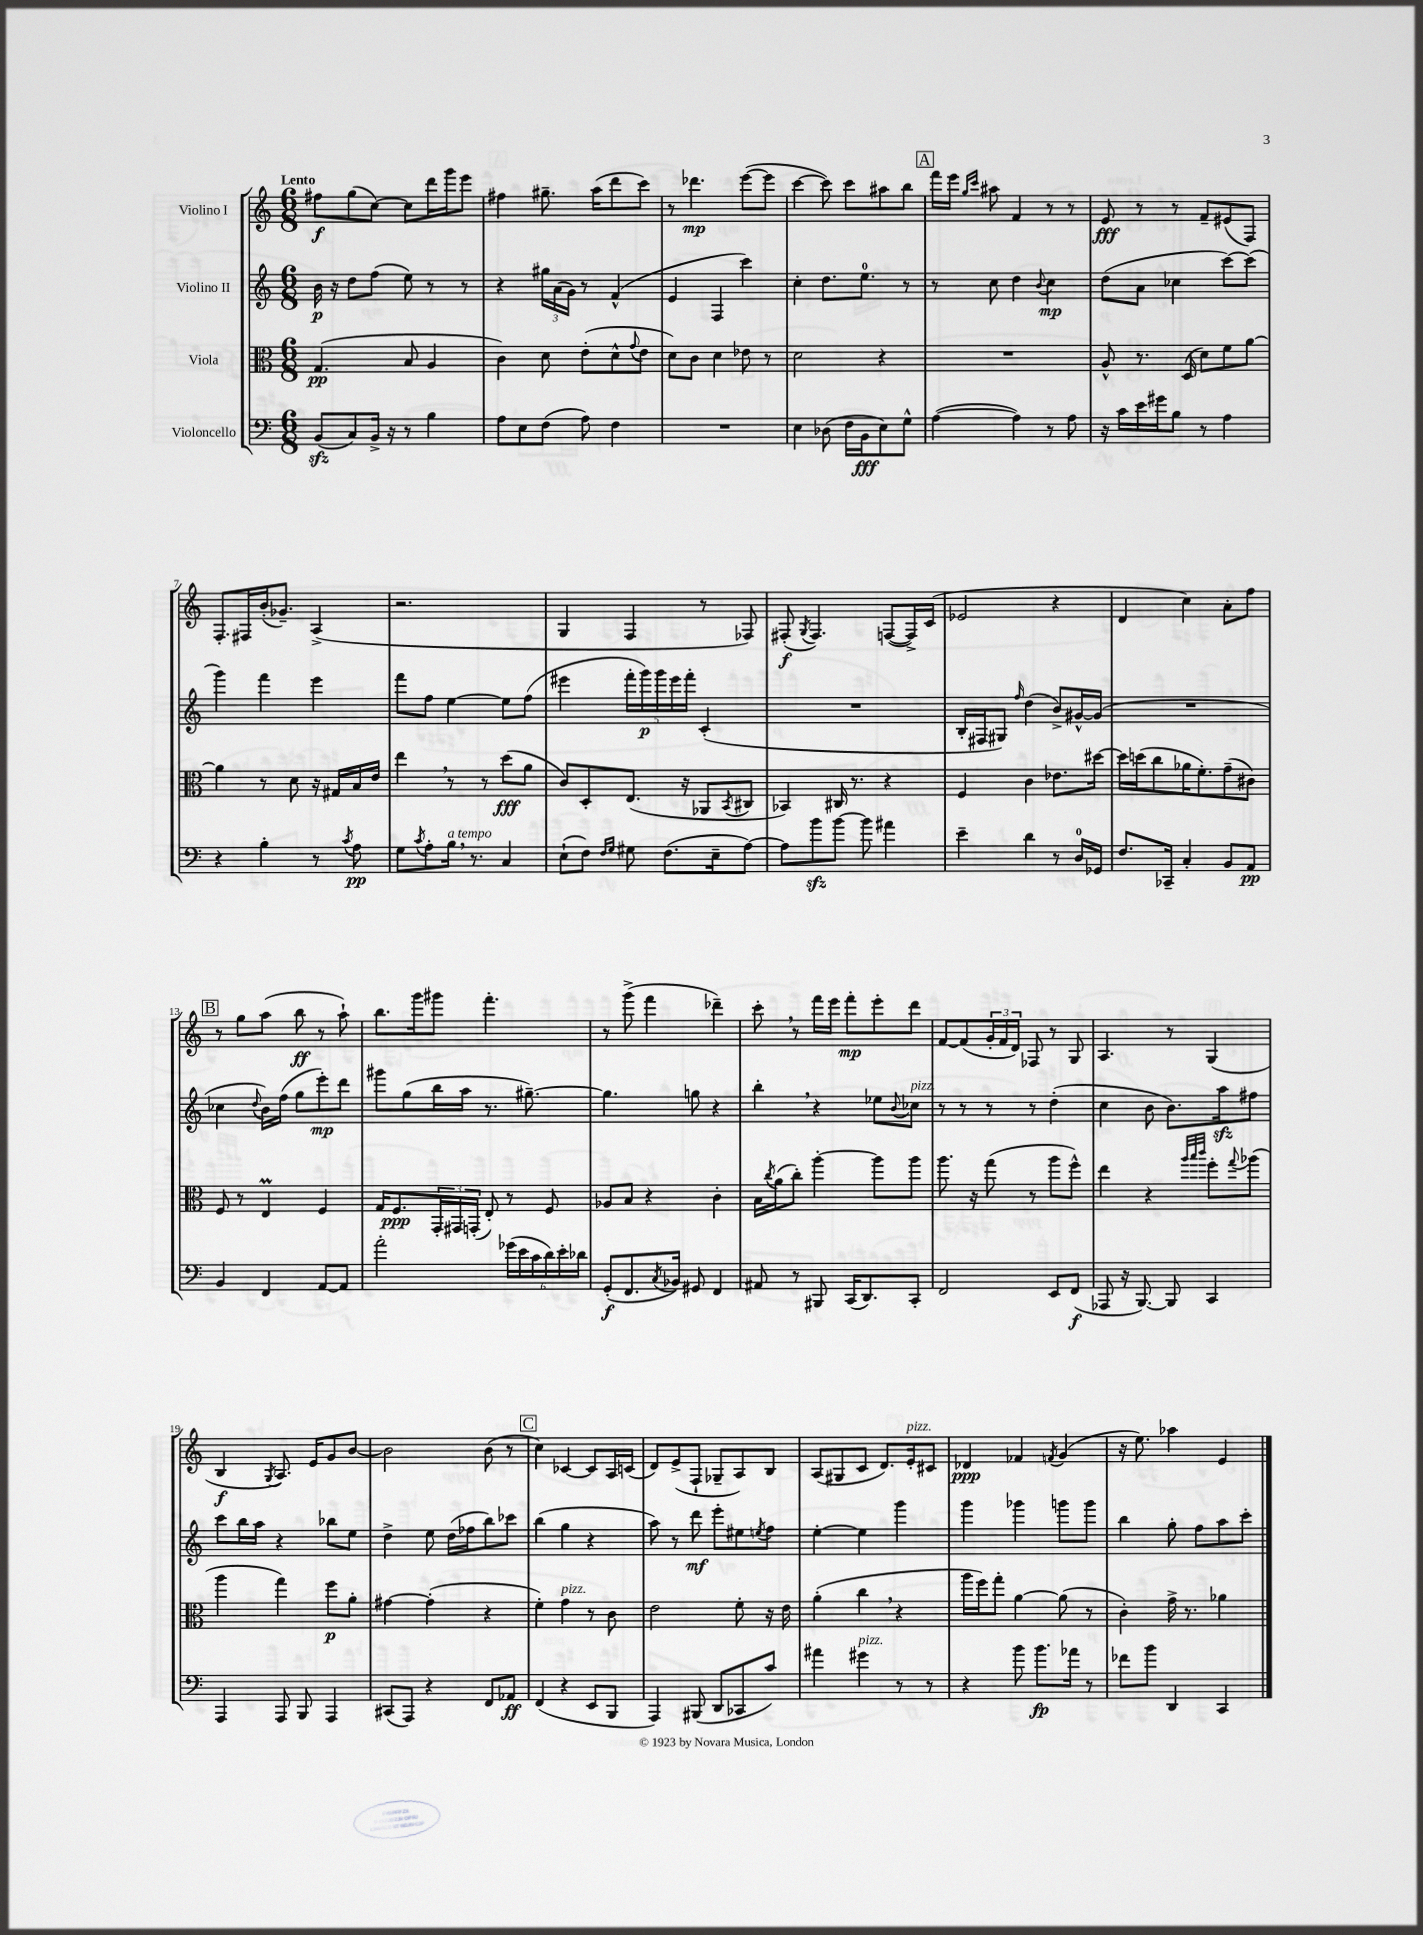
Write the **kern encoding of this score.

**kern	**kern	**kern	**kern
*staff4	*staff3	*staff2	*staff1
*clefF4	*clefC3	*clefG2	*clefG2
*k[]	*k[]	*k[]	*k[]
*M6/8	*M6/8	*M6/8	*M6/8
(8BB	(4.G	16b	8ff#
.	.	16r	.
8C)	.	8dd	(8gg
16BB^	.	(8ff	[8cc)
16r	.	.	.
8r	8B	8ee)	8cc]
4B	4A	8r	16ddd
.	.	.	16ggg
.	.	8r	8eee
=	=	=	=
8A	4c)	4r	4ff#
8E	.	.	.
(8F	8d	24gg#	8.gg#~
.	.	(24a	.
.	.	24g)	.
8A)	(8e'	8r	.
.	.	.	(16aa
4F	8d^^	(4f^^	8ddd
.	8qqg	.	.
.	8e	.	8ccc)
=	=	=	=
2.r	8d)	4e	8r
.	8c	.	4.ddd-
.	4d	4F	.
.	8e-	4ccc)	([8eee
.	8r	.	8eee]
=	=	=	=
4E	2d	4cc'	[4ccc
(8D-	.	8.dd	8ccc])
16F	.	.	8ccc
16BB	.	8.ee	.
8E)	4r	.	8aa#
8G^^	.	8r	8bb
=	=	=	=
([4A	2.r	8r	16fff
.	.	.	16eee
.	.	.	16qqgg
.	.	.	16qqccc
.	.	8cc	8aa#
4A])	.	4dd	4f
.	.	8qqb	.
8r	.	4cc	8r
8A	.	.	8r
=	=	=	=
16r	8A^^	(8dd	8e
16c	.	.	.
16e	8.r	8a	8r
16g#	.	.	.
8B	.	4cc-	8r
.	(16D	.	.
8r	8d)	.	8f~
4A	8f	[8ccc)	(8e#
.	[8a	(8ccc]	8F)
=	=	=	=
4r	4a]	4ggg)	8.F'
.	.	.	16F#
4B'	8r	4fff	(16b'
.	.	.	8.g-~)
.	8d	.	.
8r	16r	4eee	(4A^
.	16G#	.	.
8qc	.	.	.
8A	16B	.	.
.	16e	.	.
=	=	=	=
8G	4ee	8fff	2.r
8qc	.	.	.
8A'	.	8ff	.
16B	8r	[4ee	.
8.r	.	.	.
.	8r	.	.
4C	(8dd	8ee]	.
.	8a	(8ff	.
=	=	=	=
(8E`	8c)	4eee#	4G
8F)	8D'	.	.
16qqF	.	.	.
16qqG	.	.	.
8G#	(8.E	20fff'	4F
.	.	20ggg)	.
.	.	20ggg	.
(8.F	.	.	.
.	.	20eee#	.
.	16r	.	.
.	.	20fff'	.
.	8AA-	(4c'	8r
16E~	.	.	.
.	8qBB	.	.
[8A)	8C#	.	8F-)
=	=	=	=
8A]	4BB-)	2.r	(8F#'
.	.	.	8qG
8b	.	.	4.F#)
[8b	16C#	.	.
.	8.r	.	.
8b]	.	.	.
4a#	4r	.	([8F
.	.	.	16F^])
.	.	.	(16c
=	=	=	=
4e~	4F	16B'	2e-
.	.	16F#	.
.	.	8G#)	.
.	.	16qqff	.
4d	4c	(4dd	.
8r	8.e-	8b^)	4r
16D	.	[16g#^^	.
16GG-	[16dd#	(16g#]	.
=	=	=	=
8.F	16dd#]	2.r	4d
.	(16dd	.	.
.	8cc	.	.
16CC-~	.	.	.
4C'	16a-	.	4cc)
.	8.f')	.	.
8BB	(8g~	.	8a'
8AA	8c#)	.	8ff
=	=	=	=
4BB	8F	4cc-	8r
.	8r	.	8gg
.	.	8qqdd	.
4FF	4E	16b)	(8aa
.	.	(16ff	.
.	.	8gg	8bb
[8AA	4F	8eee')	8r
8AA]	.	8ddd	8aa`)
=	=	=	=
2a'	16G	8ggg#	8.bb
.	8.F	.	.
.	.	(8gg	.
.	.	.	16ggg
.	24GG'	16bb	8ggg#
.	24GG#	.	.
.	.	16aa	.
.	(24GG'	.	.
.	8E')	8.r	4.fff'
(24g-	8r	.	.
24e	.	.	.
.	.	[8.gg#~)	.
24c	.	.	.
24d)	8F	.	.
24e'	.	.	.
24d-	.	.	.
=	=	=	=
(8GG'	8A-	4.gg#]	8r
8.FF	8B	.	(8ggg^
.	4r	.	4fff
8qC	.	.	.
16BB-)	.	.	.
8GG#	.	8gg	.
4FF	4c'	4r	4ddd-~)
=	=	=	=
8AA#	16B	4bb'	8ccc'
.	8qcc	.	.
.	(16a	.	.
8r	8cc')	.	8r
8BBB#	[4aa'	4r	16fff
.	.	.	16eee
(16CC	.	.	8fff'
8.DD)	.	.	.
.	8aa]	8ee-	8eee'
.	.	8qqb	.
8CC'	8aa	8cc-	8ddd
=	=	=	=
2FF	8.aa	8r	[8f
.	.	8r	(8f]
.	16r	.	.
.	(8gg	8r	24g'
.	.	.	24f
.	.	.	24d)
.	8r	8r	8F-
8EE	8aa	(4dd'	8r
(8FF	8ff^^)	.	8G
=	=	=	=
8AAA-	4ee	4cc	4.A
16r	.	.	.
[8.BBB)	.	.	.
.	4r	8b	.
8BBB]	.	8.b)	8r
.	32qqaa	.	.
.	32qqbb	.	.
.	32qqccc	.	.
4CC	8ff'	.	(4G
.	.	16aa	.
.	8qqgg	.	.
.	(8aa-	8ff#	.
=	=	=	=
4AAA	4aa	8ccc	4B
.	.	16bb	.
.	.	16aa	.
.	.	.	8qG
8AAA	4gg)	4r	8.A)
8BBB	.	.	.
.	.	.	16e
4AAA	8ff	8bb-	8g
.	8a'	8ee	[8b
=	=	=	=
(8CC#	[4g#	4dd^	2b]
8AAA)	.	.	.
4r	(4g#']	8ee	.
.	.	(16dd	.
.	.	16ff-	.
8FF	4r	8bb)	(8b
8AA-	.	8ccc-	8r
=	=	=	=
(4FF	4f')	(4bb	4cc)
4r	4g	4gg	[4c-
8EE	8r	4r	8c-]
8BBB	8c	.	16A
.	.	.	(16c
=	=	=	=
4AAA)	2e	8aa)	8d)
.	.	8r	(8e^
(8BBB#	.	8ddd	8F`
8DD	.	8eee'	8G-~
8CC-	8f'	8ee#	8A)
.	.	8qee	.
8c)	16r	8ff	8B
.	16e	.	.
=	=	=	=
4a#	(4a'	[4ee'	(8A
.	.	.	8G#
4g#	4cc	4ee]	8c
.	.	.	8.d)
8r	4r	4ggg	.
.	.	.	16e'
8r	.	.	8c#
=	=	=	=
4r	16aa	4ggg	4d-
.	16ff)	.	.
.	8gg'	.	.
8b	[4a	4ggg-	4f-
8.b	.	.	.
.	.	.	8qf
.	(8a]	8ggg	(4g
16a-	.	.	.
8r	8r	8ggg	.
=	=	=	=
8f-	4c')	4bb	16r
.	.	.	8.ee)
8b	.	.	.
4DD	16g^	8gg'	4aa-
.	8.r	.	.
.	.	8ff	.
4CC	4a-	8aa	4e
.	.	8ccc'	.
==	==	==	==
*-	*-	*-	*-
